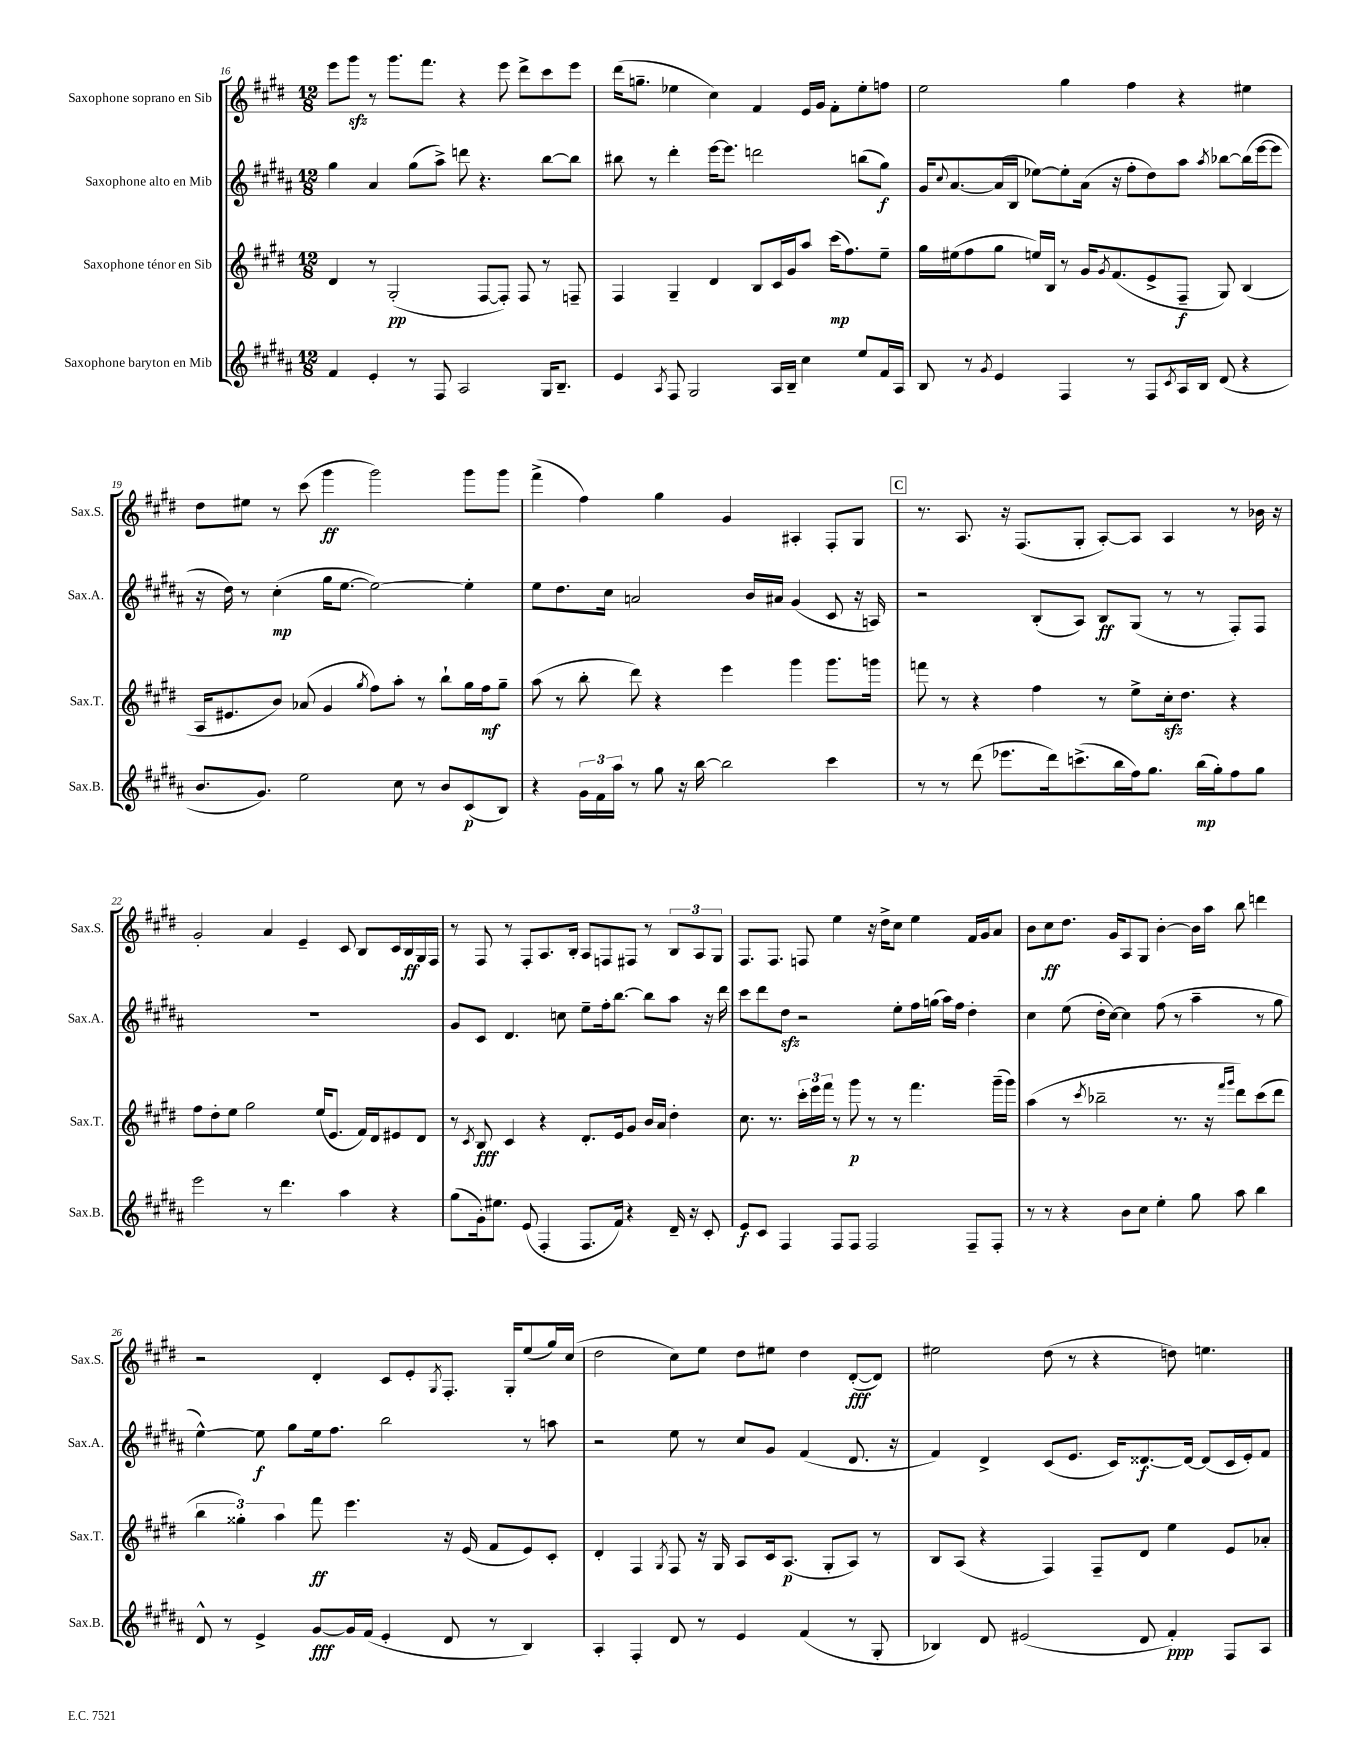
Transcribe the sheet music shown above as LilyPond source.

<<
\new StaffGroup <<
\new Staff = "s0" \with { instrumentName = "Saxophone soprano en Sib" shortInstrumentName = "Sax.S." } {
    \clef treble \key e \major \numericTimeSignature \time 12/8
    e'''8 gis'''8\sfz r8 gis'''8. fis'''8. r4 e'''8 dis'''8-> cis'''8 e'''8 |
    dis'''16( g''8.-- ees''4 cis''4) fis'4 e'16 gis'16 fis'8-. ees''8-. f''8 |
    e''2 gis''4 fis''4 r4 eis''4 |
    dis''8 eis''8 r8 cis'''8( gis'''4\ff gis'''2) gis'''8 gis'''8 |
    fis'''4->( fis''4) gis''4 gis'4 ais4-. fis8-. gis8 |
    \mark \markup { \box "C" } r8. a8. r16 fis8.( gis8-. a8~-.) a8 a4 r8 bes'16 r16 |
    gis'2-. a'4 e'4-- cis'8 b8 cis'16 b16\ff gis16 fis16 |
    r8 fis8 r8 fis8-. a8. b16-. a8 f8 fis8 r8 \tuplet 3/2 { b8 a8 gis8 } |
    fis8. fis8. f8 e''4 r16 dis''16-> cis''8 e''4 fis'16 gis'16 a'8 |
    b'8 cis''8\ff dis''8. gis'16 a8 gis8 b'4~-. b'16 a''16 b''8 d'''4 |
    r2 dis'4-. cis'8 e'8-. \acciaccatura { gis8 } fis8.-. gis16-. e''8( gis''16) cis''16( |
    dis''2 cis''8) e''8 dis''8 eis''8 dis''4 dis'8~-.\fff( dis'8) |
    eis''2 dis''8( r8 r4 d''8) e''4. \bar "|." |
}
\new Staff = "s1" \with { instrumentName = "Saxophone alto en Mib" shortInstrumentName = "Sax.A." } {
    \clef treble \key b \major \numericTimeSignature \time 12/8
    gis''4 ais'4 gis''8( ais''8->) d'''8 r4. b''8~ b''8 |
    bis''8 r8 dis'''4-. e'''16~ e'''8. d'''2 b''8( gis''8\f) |
    gis'16 \appoggiatura { cis''8 } ais'8.~ ais'16( b16 ees''8~) ees''8-. ais'16( r16 fis''8-. dis''8) ais''8 \acciaccatura { ais''8 } bes''8~ bes''16( e'''16~ e'''8 |
    r16 dis''16) r8 cis''4-.\mp( gis''16 e''8.~ e''2~) e''4-. |
    e''8 dis''8. cis''16 a'2 b'16 ais'16 gis'4( cis'8 r16 a16) |
    \mark \markup { \box "C" } r2 b8-.( ais8) b8\ff gis8( r8 r8 fis8-.) fis8 |
    R1. |
    gis'8 cis'8 dis'4. c''8 e''8-- fis''16-. b''8.~ b''8 ais''8 r16 dis'''16 |
    cis'''8 dis'''8 dis''8\sfz r2 e''8-. fis''16 g''16( ais''16) fis''16 dis''4-. |
    cis''4 e''8( dis''16-. cis''16~) cis''4 fis''8( r8 ais''4-- r8 gis''8 |
    e''4~-^) e''8\f gis''8 e''16 fis''8. b''2 r8 a''8 |
    r2 e''8 r8 cis''8 gis'8 fis'4( dis'8. r16 |
    fis'4) dis'4-> cis'8( e'8. cis'16) disis'8.~\f disis'16~ disis'8( cis'16 e'16-.) fis'8 \bar "|." |
}
\new Staff = "s2" \with { instrumentName = "Saxophone ténor en Sib" shortInstrumentName = "Sax.T." } {
    \clef treble \key e \major \numericTimeSignature \time 12/8
    dis'4 r8 gis2-.\pp( fis8~ fis8-.) fis8 r8 f8-- |
    fis4 gis4-- dis'4 b8 cis'16 gis'16 a''8 cis'''16\mp( fis''8.) e''8-- |
    gis''16 eis''16( fis''8 gis''8 e''16) b16 r8 gis'16 \acciaccatura { gis'8 } fis'8.( e'8-> fis8--\f gis8) b4( |
    a16 eis'8. b'8) aes'8( gis'4 \acciaccatura { gis''8 } fis''8) a''8-. r8 b''8-! gis''16 fis''16\mf gis''8-- |
    a''8( r8 b''8-. dis'''8) r4 e'''4 gis'''4 gis'''8. g'''16 |
    \mark \markup { \box "C" } f'''8 r8 r4 fis''4 r8 e''8-> cis''16-.\sfz dis''8. r4 |
    fis''8 dis''8-. e''8 gis''2 e''16( e'8. fis'16) dis'16 eis'8 dis'8 |
    r8 \acciaccatura { cis'8 } b8\fff cis'4 r4 dis'8.-. e'16 gis'8 b'16 a'16 dis''4-. |
    cis''8. r8. \tuplet 3/2 { cis'''16-. e'''16 fis'''16 } r8 gis'''8\p r8 r8 fis'''4. gis'''16--( gis'''16) |
    a''4( r8 \acciaccatura { cis'''8 } bes''2-- r8. r16 \grace { fis'''16 gis'''16 } dis'''8) cis'''8( dis'''8 |
    \tuplet 3/2 { b''4 gisis''4-.) a''4 } fis'''8\ff e'''4. r16 e'16( fis'8 e'8) cis'8-. |
    dis'4-. fis4 \acciaccatura { gis8 } fis8 r16 gis16 a8 cis'16 a8.\p( gis8-. a8) r8 |
    b8 a8( r4 fis4) fis8-- dis'8 e''4 e'8 aes'8-. \bar "|." |
}
\new Staff = "s3" \with { instrumentName = "Saxophone baryton en Mib" shortInstrumentName = "Sax.B." } {
    \clef treble \key b \major \numericTimeSignature \time 12/8
    fis'4 e'4-. r8 fis8 ais2 gis16 b8.-- |
    e'4 \acciaccatura { ais8 } fis8 gis2 ais16 b16-- cis''4 e''8 fis'16 ais16 |
    b8 r8 \acciaccatura { gis'8 } e'4 fis4 r8 fis8 \acciaccatura { cis'8 } ais16 b16 dis'8( r4 |
    b'8. gis'8.) e''2 cis''8 r8 b'8 cis'8\p( b8) |
    r4 \tuplet 3/2 { gis'16 fis'16 ais''16 } r8 gis''8 r16 b''16~ b''2 cis'''4 |
    \mark \markup { \box "C" } r8 r8 dis'''8( ees'''8. dis'''16) c'''8.->( b''16 fis''16) gis''8. b''16\mp( gis''16-.) fis''8 gis''8 |
    e'''2 r8 dis'''4. ais''4 r4 |
    gis''8( gis'16-.) eis''8. e'8( fis4-. fis8. fis'16) r4 dis'16-- r16 cis'8-. |
    e'8\f cis'8 fis4 fis8 fis8 fis2 fis8-- fis8-. |
    r8 r8 r4 b'8 cis''8 e''4-. gis''8 ais''8 b''4 |
    dis'8-^ r8 e'4-> gis'8~\fff gis'16 fis'16( e'4-. dis'8 r8 b4) |
    ais4-. fis4-. dis'8 r8 e'4 fis'4( r8 gis8-. |
    bes4) dis'8 eis'2( dis'8 fis'4-.\ppp) fis8 ais8 \bar "|." |
}
>>
>>
\layout { \context { \Score currentBarNumber = #16 } }
